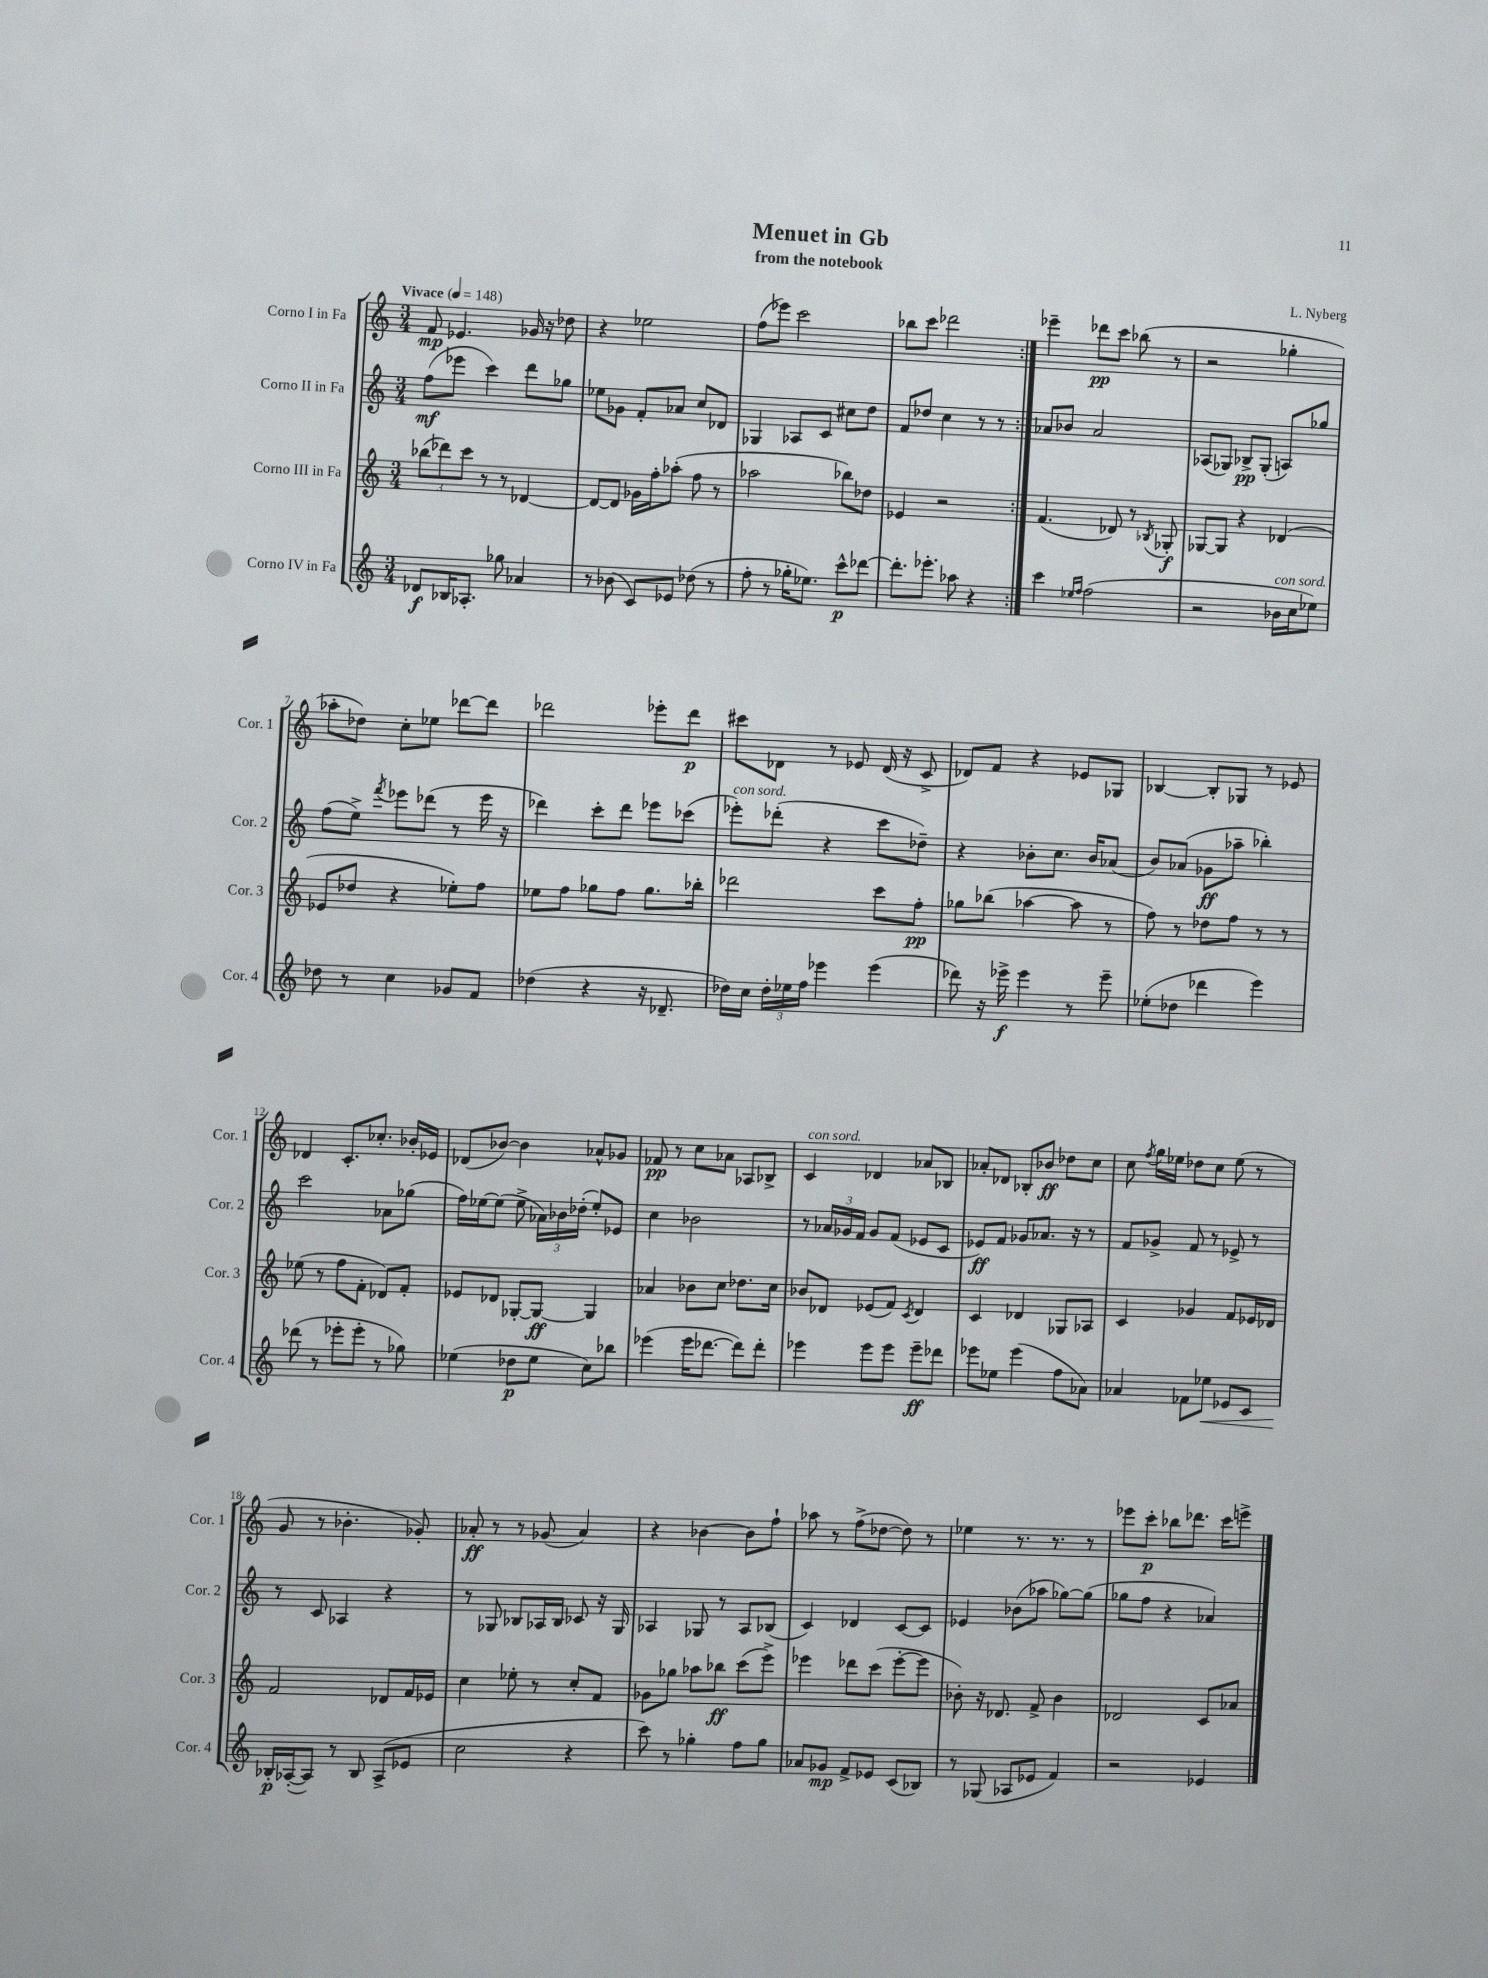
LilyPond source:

\header { title = "Menuet in Gb" composer = "L. Nyberg" subtitle = "from the notebook" }
<<
\new StaffGroup <<
\new Staff = "s0" \with { instrumentName = "Corno I in Fa" shortInstrumentName = "Cor. 1" } {
    \clef treble \key c \major \numericTimeSignature \time 3/4 \tempo "Vivace" 4 = 148
    \autoBeamOff \repeat volta 2 { f'8\mp ees'4. ges'16 r16 des''8 |
    r4 ees''2 |
    f''8[( ees'''8]) c'''2 |
    bes''8[ c'''8] des'''2 | }
    ees'''4-- des'''8[\pp c'''8] bes''8( r8 |
    r2 ges''4-. |
    aes''8[-. des''8]) c''8[-. ees''8] des'''8[~ des'''8] |
    des'''2 ees'''8[-. des'''8]\p |
    cis'''8[ des'8] r8 ees'8 des'16( r16 c'8-> |
    des'8[) f'8] r4 ees'8[ ges8] |
    bes4~ bes8[-. ges8] r8 ees'8 |
    des'4 c'8.[-. ces''8.]-. bes'16[-. ees'16] |
    des'8[( bes'8]~) bes'4 aes'8[-^ ges'8] |
    fes'8\pp r8 c''8[ aes'8] aes8[ bes8]-> |
    c'4^\markup { \italic "con sord." } des'4 aes'8[ bes8] |
    aes'8[-. des'8] bes8[-. bes'8]\ff des''8[ c''8] |
    c''8 \acciaccatura { f''8 } g''16[ ees''16] des''8[ c''8] ees''8( r8 |
    g'8 r8 bes'4.-. ges'8-.) |
    aes'8-.\ff r8 r8 ges'8( aes'4) |
    r4 bes'4~ bes'8[ f''8]-! |
    aes''8 r8 f''8[->( des''8]~ des''8) r8 |
    ees''4 r8. r8. r8 |
    ees'''8[ c'''8]-.\p bes''8[ des'''8.] c'''16[ e'''8]-> \bar "|." |
}
\new Staff = "s1" \with { instrumentName = "Corno II in Fa" shortInstrumentName = "Cor. 2" } {
    \clef treble \key c \major \numericTimeSignature \time 3/4
    \autoBeamOff \repeat volta 2 { f''8[\mf( ees'''8] c'''4) d'''8[ ges''8] |
    ees''8[ ges'8] f'8[-. aes'8] c''8[ des'8] |
    ges4 aes8[ c'8] cis''8[ d''8] |
    f'8[ des''8] c''4 r8 r8 | }
    aes'8[ bes'8] aes'2 |
    aes8[( ges8]) bes8[->\pp ges8]-.( a8[) ges''8] |
    f''8[( e''8]->) \acciaccatura { f'''8 } ees'''8[ des'''8]( r8 ees'''16 r16 |
    des'''4) c'''8[-. des'''8] ees'''8[ ces'''8]( |
    ees'''8[-.^\markup { \italic "con sord." }) des'''8]-.( r4 c'''8[ des''8]--) |
    r4 bes'8[-. c''8.] bes'16[ aes'8]( |
    b'8[) aes'8]( ges'8[\ff aes''8]-- bes''4-.) |
    c'''2 aes'8[ ges''8]( |
    f''16[) ees''16~ ees''8]( ees''8-> \tuplet 3/2 { aes'16[) bes'16 des''16]-.( } ees''8[-.) ees'8] |
    c''4 bes'2 |
    r8 \tuplet 3/2 { aes'16[ ges'16 f'16] } ges'8[ f'8]( ees'8[ c'8] |
    ees'8[\ff) f'8] ges'8[ aes'8.] r16 r8 |
    f'8[ ges'8]-> f'8 r8 ees'8-> r8 |
    r8 c'8 aes4 r4 |
    r8 ges8 bes8[ aes16 bes16] ces'8 r16 ges16 |
    aes4 ges8 r8 aes8[ bes8]( |
    c'4) des'4 c'8[~ c'8] |
    ees'4 bes'8[( aes''8] ges''8[~) ges''8]( |
    ges''8[ f''8] r4 aes'4) \bar "|." |
}
\new Staff = "s2" \with { instrumentName = "Corno III in Fa" shortInstrumentName = "Cor. 3" } {
    \clef treble \key c \major \numericTimeSignature \time 3/4
    \autoBeamOff \repeat volta 2 { \tuplet 3/2 { bes''8[( des'''8) c'''8] } r8 r8 des'4~ |
    des'8[~ des'8] ges'16[ f''16-. aes''8]-.( f''8 r8 |
    aes''2 bes''8[) des''8] |
    ees'4 r2 | }
    f'4.( des'8) r8 \acciaccatura { bes8 } ges8-.\f |
    ges8[~ ges8] r4 des'4( |
    ees'8[ des''8] r4 ees''8[-.) f''8] |
    ees''8[ f''8] ges''8[ f''8] ges''8.[ bes''16]-. |
    des'''2 c'''8[ f''8]-.\pp |
    ges''8[ bes''8]( aes''4~ aes''8 r8 |
    f''8) r8 des''8[ f''8] r8 r8 |
    ees''8( r8 f''8[ f'8]-. des'8[) f'8]-. |
    ees'8[ des'8] ges8[~-. ges8]~\ff ges4 |
    aes'4 bes'8[ c''8] des''8.[ c''16] |
    bes'8[ des'8] ees'8[( f'8]) \acciaccatura { c'8 } des'4 |
    c'4 des'4 ges8[ aes8] |
    c'4 ges'4 f'8[ ees'16 des'16] |
    f'2 des'8[ f'16 ees'16] |
    c''4 ees''8-. r8 c''8[-. f'8] |
    ges'8[ ges''8] aes''8[ bes''8]\ff c'''8[( e'''8]->) |
    ees'''4 des'''8[ c'''8]( ees'''8[~-. ees'''8] |
    bes'8-.) r16 des'8. f'8-> bes'4 |
    des'2 c'8[ aes'8] \bar "|." |
}
\new Staff = "s3" \with { instrumentName = "Corno IV in Fa" shortInstrumentName = "Cor. 4" } {
    \clef treble \key c \major \numericTimeSignature \time 3/4
    \autoBeamOff \repeat volta 2 { des'8[\f bes16 aes8.]-. ges''8 aes'4 |
    r8 bes'8( c'8[) ees'8] des''8( r8 |
    f''8-. r8 ges''16[-. ees''8.]) c'''8[-^\p des'''8]~ |
    des'''8.[-. ees'''8.]-. aes''8 r4 | }
    c'''4 \grace { ees''16[ f''16] } f''2( |
    r2 bes'16[^\markup { \italic "con sord." } c''16 ees''8]) |
    des''8 r8 c''4 ges'8[ f'8] |
    des''4( r4 r16 des'8.-- |
    des''16[) c''16] \tuplet 3/2 { des''16[-. ees''16 f''16] } ees'''4 ees'''4( |
    des'''8) r16 ees'''16->\f ees'''4 r8 ees'''8-- |
    ees''8[-.( des''8] des'''4 e'''4) |
    des'''8( r8 ees'''8[-. ees'''8]-. r8 ges''8) |
    ees''4( des''8[\p ees''8] c''8[) bes''8] |
    ees'''4( ees'''16[ des'''8.]~ des'''8[) des'''8]-. |
    ees'''4 ees'''8[ ees'''8] ees'''8[--\ff des'''8] |
    ees'''8[ ees''8] ees'''4( f''8[ aes'8]) |
    aes'4 fes'8[ ees''8]\< ees'8[ c'8] |
    bes16[-.\p\! aes16~-.( aes8]) r8 bes8 aes8[->( ees'8] |
    c''2 r4 |
    c'''8) r8 ges''4-. f''8[ ges''8] |
    aes'8[ ges'8]\mp f'8[-> ees'8] c'8[( bes8]) |
    r8 ges8( aes8[ ees'8] f'4) |
    r2 ees'4 \bar "|." |
}
>>
>>
